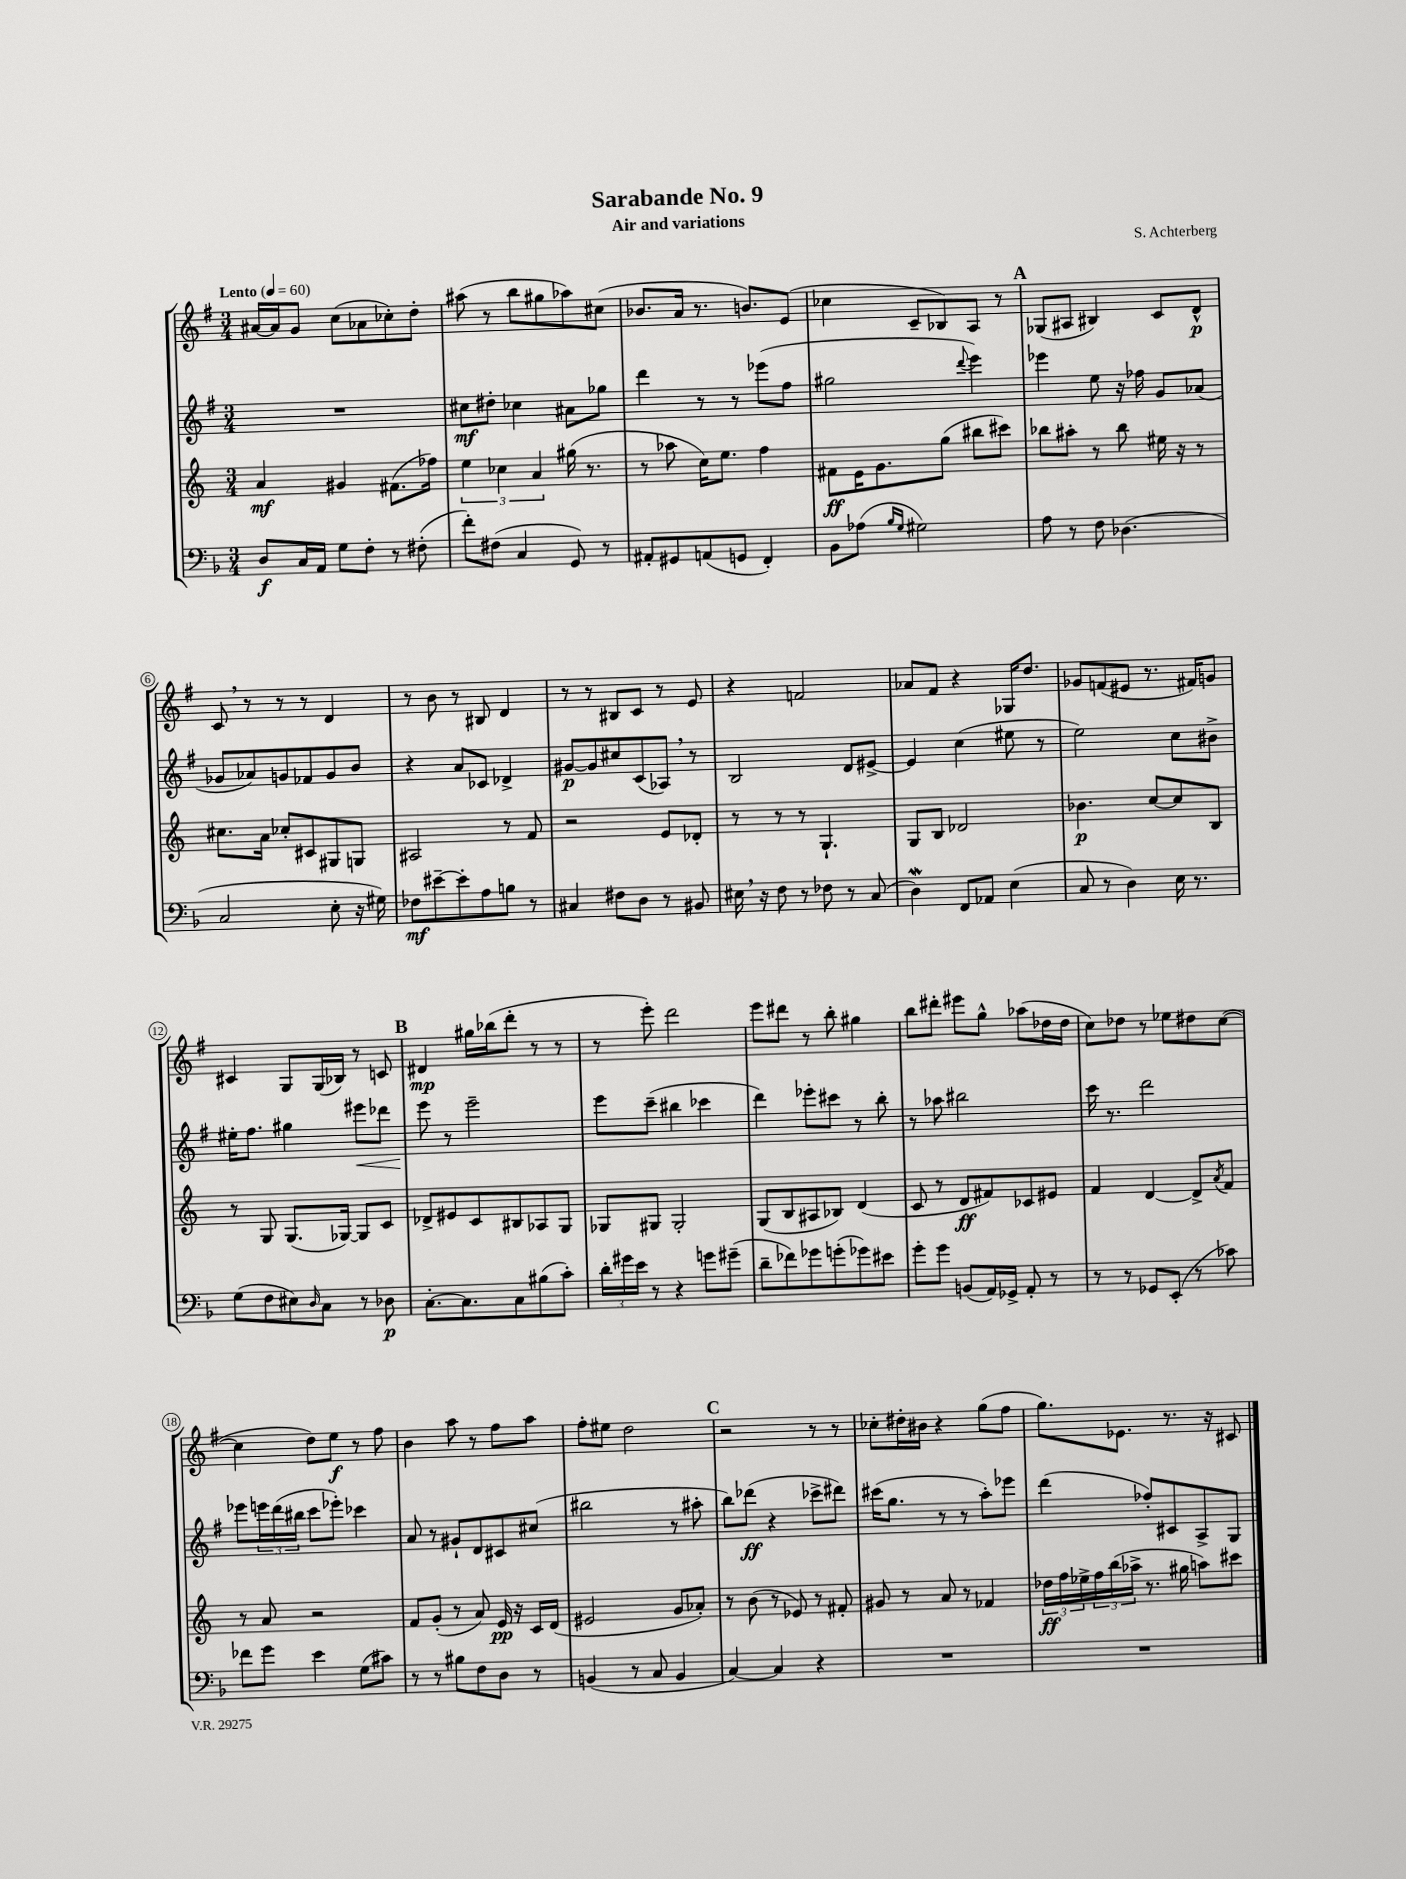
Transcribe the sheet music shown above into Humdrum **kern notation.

**kern	**dynam	**kern	**dynam	**kern	**dynam	**kern	**dynam
*part4	*part4	*part3	*part3	*part2	*part2	*part1	*part1
*staff4	*staff4	*staff3	*staff3	*staff2	*staff2	*staff1	*staff1
*clefF4	*	*clefG2	*	*clefG2	*	*clefG2	*
*k[b-]	*	*k[]	*	*k[f#]	*	*k[f#]	*
*M3/4	*	*M3/4	*	*M3/4	*	*M3/4	*
*MM60	*	*MM60	*	*MM60	*	*MM60	*
=1	=1	=1	=1	=1	=1	=1	=1
!	!	!	!	!	!	!LO:TX:a:B:t=Lento	!
8D/L	f	4a/	mf	2.r	.	[16a#X/LL	.
.	.	.	.	.	.	16a#/J]	.
16C/L	.	.	.	.	.	8g/J	.
16AA/JJ	.	.	.	.	.	.	.
8G\L	.	4g#X/	.	.	.	(8cc\L	.
8F'\J	.	.	.	.	.	8a-X\	.
8r	.	(8.f#X\L	.	.	.	8cc-X'\)	.
(8F#X'\	.	.	.	.	.	8dd'\J	.
.	.	16ff-X\Jk)	.	.	.	.	.
=2	=2	=2	=2	=2	=2	=2	=2
8f'\L)	.	6ee\	.	8cc#X\L	mf	(8aa#X\	.
(8F#X\J	.	.	.	8dd#X'\J	.	8r	.
.	.	6cc-X\	.	.	.	.	.
4C/	.	.	.	4cc-X\	.	8bb\L	.
.	.	6a/	.	.	.	.	.
.	.	.	.	.	.	8gg#X\	.
8GG/)	.	(16gg#X\	.	8a#X\L	.	8aa-X\)	.
.	.	8.r	.	.	.	.	.
8r	.	.	.	8gg-X\J	.	(8cc#X\J	.
=3	=3	=3	=3	=3	=3	=3	=3
8AA#X'/L	.	8r	.	4ddd\	.	8.b-X/L	.
8GG#X/	.	8aa-X\	.	.	.	.	.
.	.	.	.	.	.	16a/Jk	.
(8AAn/	.	16cc\KL)	.	8r	.	8.r	.
.	.	8.ee\J	.	.	.	.	.
8GGn/J	.	.	.	8r	.	.	.
.	.	.	.	.	.	8.bn/L)	.
4FF'/)	.	4ff\	.	(8eee-X\L	.	.	.
.	.	.	.	8ff#\J	.	(8e/J	.
=4	=4	=4	=4	=4	=4	=4	=4
8BB-\L	.	8f#X\L	ff	2gg#X\	.	4cc-X\	.
(8A-X\J	.	16e\K	.	.	.	.	.
.	.	8.g\	.	.	.	.	.
16qqB-/LL	.	.	.	.	.	.	.
16qqG/JJ	.	.	.	.	.	.	.
2G#X\)	.	.	.	.	.	8c~/L	.
.	.	(8gg\J	.	.	.	8B-X/)	.
.	.	.	.	8qqddd/	.	.	.
.	.	8bb#X\L	.	4eee\)	.	8A/J	.
.	.	8ccc#X\J)	.	.	.	8r	.
!!LO:REH:place=s1:t=A
=5	=5	=5	=5	=5	=5	=5	=5
8A\	.	8bb-X\L	.	4eee-X\	.	(8G-X/L	.
8r	.	8aa#X'\J	.	.	.	8A#X/J	.
8F\	.	8r	.	8ee\	.	4B#X/)	.
(4.D-X\	.	8bb-\	.	16r	.	.	.
.	.	.	.	16ff-X\	.	.	.
.	.	16ee#X\	.	8g/L	.	8c/L	.
.	.	16r	.	.	.	.	.
.	.	8r	.	(8a-X/J	.	8d^^/J	p
!!LO:LB:g=z
=6	=6	=6	=6	=6	=6	=6	=6
2C/	.	8.cc#X\L	.	8g-X/L	.	8c,/	.
.	.	.	.	8a-X/)	.	8r	.
.	.	16a\Jk	.	.	.	.	.
.	.	8cc-X'/L	.	8gn/	.	8r	.
.	.	8c#X/	.	8f-X/	.	8r	.
8E'\	.	8G#X/	.	8g/	.	4d/	.
16r	.	8Gn/J	.	8b/J	.	.	.
16G#X\)	.	.	.	.	.	.	.
=7	=7	=7	=7	=7	=7	=7	=7
8F-X\L	mf	2A#X/	.	4r	.	8r	.
[8e#X~\	.	.	.	.	.	8b\	.
8e#'\]	.	.	.	8a/L	.	8r	.
8A\	.	.	.	8c-X/J	.	8B#X/	.
8Bn\J	.	8r	.	4d-X^/	.	4d/	.
8r	.	8f/	.	.	.	.	.
=8	=8	=8	=8	=8	=8	=8	=8
4C#X/	.	2r	.	[8g#X/L	p	8r	.
.	.	.	.	8g#/]	.	8r	.
8F#X\L	.	.	.	8cc#X/	.	8B#X/L	.
8D\J	.	.	.	(8c/	.	8c/J	.
8r	.	8e/L	.	8A-X,/J)	.	8r	.
8BB#X/	.	8d-X'/J	.	8r	.	8e/	.
=9	=9	=9	=9	=9	=9	=9	=9
16E#X,\	.	8r	.	2B/	.	4r	.
16r	.	.	.	.	.	.	.
8F\	.	8r	.	.	.	.	.
8r	.	8r	.	.	.	2fn/	.
8F-X\	.	4.G`/	.	.	.	.	.
8r	.	.	.	8d/L	.	.	.
(8C/	.	.	.	[8e#X^/J	.	.	.
=10	=10	=10	=10	=10	=10	=10	=10
4DW\)	.	8G/L	.	4e#/]	.	8a-X/L	.
.	.	8B/J	.	.	.	8f#/J	.
8FF/L	.	2d-X/	.	(4cc\	.	4r	.
8AA-X/J	.	.	.	.	.	.	.
(4E\	.	.	.	8ee#X\	.	16G-X/KL	.
.	.	.	.	.	.	8.dd/J	.
.	.	.	.	8r	.	.	.
=11	=11	=11	=11	=11	=11	=11	=11
8C/	.	4.b-X\	p	2ee\)	.	8g-X/L	.
8r	.	.	.	.	.	(8fn/	.
4D\)	.	.	.	.	.	8e#X/J	.
.	.	[8cc/L	.	.	.	8.r	.
16E\	.	8cc/]	.	8cc\L	.	.	.
8.r	.	.	.	.	.	16f#X/KL)	.
.	.	8B/J	.	8b#X^\J	.	8gn/J	.
!!LO:LB:g=z
=12	=12	=12	=12	=12	=12	=12	=12
(8G\L	.	8r	.	16ee#X'\KL	.	4c#X/	.
.	.	.	.	8.ff#\J	.	.	.
8F\	.	8G/	.	.	.	.	.
8E#X\)	.	(8.G/L	.	4gg#X\	.	8G/L	.
16qqD/	.	.	.	.	.	.	.
8C\J	.	.	.	.	.	(16G/L	.
.	.	[16G-X/Jk)	.	.	.	16B-X/JJ)	.
!	!	!	!	!	!LO:HP:b	!	!
8r	.	8G-/L]	.	8eee#X\L	<	8r	.
8D-X\	p	8c/J	.	8ddd-X\J	.	8cn/	.
!!LO:REH:place=s1:t=B
=13	=13	=13	=13	=13	=13	=13	=13
[8.C'\L	.	8d-X^/L	.	8eee\	.	4d#X/	mp
.	.	8e#X/	.	8r	[	.	.
8.C\]	.	.	.	.	.	.	.
.	.	8c/	.	2eee~\	.	16gg#X\LL	.
.	.	.	.	.	.	(16bb-X\J	.
8C\	.	8B#X/	.	.	.	8ddd'\J	.
(8B#X\	.	8A-X/	.	.	.	8r	.
8c'\J)	.	8G/J	.	.	.	8r	.
=14	=14	=14	=14	=14	=14	=14	=14
24d'\LL	.	8G-X/L	.	8eee\L	.	8r	.
24g#X\	.	.	.	.	.	.	.
24e\JJ	.	.	.	.	.	.	.
8r	.	8G#X/J	.	(8ccc~\J	.	8eee'\)	.
4r	.	2G#'/	.	4bb#X\	.	2ddd\	.
8gn\L	.	.	.	4ccc-X\	.	.	.
(8g#X~\J	.	.	.	.	.	.	.
=15	=15	=15	=15	=15	=15	=15	=15
8d~\L	.	(8G/L	.	4ddd\)	.	8eee\L	.
8f-X\)	.	8B/	.	.	.	8ddd#X\J	.
8g-X\	.	8A#X/	.	8eee-X'\L	.	8r	.
(8gn'\	.	8B-X/J)	.	8ccc#X\J	.	8bb'\	.
8g-X\)	.	(4d/	.	8r	.	4gg#X\	.
8e#X\J	.	.	.	8bb'\	.	.	.
=16	=16	=16	=16	=16	=16	=16	=16
8g'\L	.	8c/	.	8r	.	8bb\L	.
8g\J	.	8r	.	8aa-X\	.	8ddd#X'\J	.
(8BBn/L	.	8d/L	ff	2bb#X\	.	8eee#X\L	.
16AA/L)	.	8f#X/)	.	.	.	8gg^^\J	.
16GG-X^/JJ	.	.	.	.	.	.	.
8AA'/	.	8c-X/	.	.	.	(8aa-X\L	.
8r	.	8e#X/J	.	.	.	16dd-X\L	.
.	.	.	.	.	.	16dd-\JJ	.
=17	=17	=17	=17	=17	=17	=17	=17
8r	.	4f/	.	16ccc\	.	8cc\L)	.
.	.	.	.	8.r	.	.	.
8r	.	.	.	.	.	8dd-X\J	.
8GG-X/L	.	[4d/	.	2ddd\	.	8r	.
(8EE'/J	.	.	.	.	.	8ee-X\L	.
8r	.	8d^/L]	.	.	.	8dd#X\	.
.	.	8qa/	.	.	.	.	.
8c-X\)	.	8f/J	.	.	.	([8cc\J	.
!!LO:LB:g=z
=18	=18	=18	=18	=18	=18	=18	=18
8f-X\L	.	8r	.	8eee-X\L	.	4cc\]	.
8g\J	.	8a/	.	24eeen\L	.	.	.
.	.	.	.	(24ddd\	.	.	.
.	.	.	.	24bb#X\JJ	.	.	.
4e\	.	2r	.	8ccc\L	.	8dd\L)	.
.	.	.	.	8eee-X'\J)	.	8ee\J	f
(8G\L	.	.	.	4ccc-X\	.	8r	.
8c#X\J)	.	.	.	.	.	8ff#\	.
=19	=19	=19	=19	=19	=19	=19	=19
8r	.	8f/L	.	8a/	.	4b\	.
8r	.	(8g'/J	.	8r	.	.	.
8B#X\L	.	8r	.	8g#X`/L	.	8aa\	.
8F\	.	8a/)	.	8d/	.	8r	.
8D\J	.	16e/	pp	8c#X/	.	8ff#\L	.
.	.	16r	.	.	.	.	.
8r	.	16c/LL	.	(8cc#X/J	.	8aa\J	.
.	.	(16d/JJ	.	.	.	.	.
=20	=20	=20	=20	=20	=20	=20	=20
(4BBn/	.	2e#X/	.	2bb#X\	.	8ff#'\L	.
.	.	.	.	.	.	8ee#X\J	.
8r	.	.	.	.	.	2dd\	.
8C/	.	.	.	.	.	.	.
4BB/	.	8g/L	.	8r	.	.	.
.	.	8a-X'/J)	.	8aa#X'\	.	.	.
!!LO:REH:place=s1:t=C
=21	=21	=21	=21	=21	=21	=21	=21
[4C/)	.	8r	.	8bb\L)	.	2r	.
.	.	(8b\	.	(8ddd-X\J	ff	.	.
4C/]	.	8r	.	4r	.	.	.
.	.	8e-X/)	.	.	.	.	.
4r	.	8r	.	8ccc-X^\L	.	8r	.
.	.	8f#X'/	.	8ddd#X\J)	.	8r	.
=22	=22	=22	=22	=22	=22	=22	=22
2.r	.	8g#X/	.	(16ccc#X\KL	.	8cc-X'\L	.
.	.	.	.	8.gg\J	.	.	.
.	.	8r	.	.	.	16dd#X'\L	.
.	.	.	.	.	.	16b#X\JJ	.
.	.	8a/	.	8r	.	4r	.
.	.	8r	.	8r	.	.	.
.	.	4f-X/	.	8aa'\L)	.	(8gg\L	.
.	.	.	.	8eee-X\J	.	8ff#\J	.
=23	=23	=23	=23	=23	=23	=23	=23
2.r	.	24dd-X\LL	ff	(4ddd\	.	8.gg\L)	.
.	.	24ff\	.	.	.	.	.
.	.	24ee-X^\	.	.	.	.	.
.	.	24ff\	.	.	.	.	.
.	.	(24bb\	.	.	.	.	.
.	.	.	.	.	.	8.e-X\J	.
.	.	24aa-X^\JJ	.	.	.	.	.
.	.	8.r	.	8ff-X'/L)	.	.	.
.	.	.	.	8c#X/	.	8.r	.
.	.	16gg#X\	.	.	.	.	.
.	.	8aan\L)	.	8A^/	.	.	.
.	.	.	.	.	.	16r	.
.	.	8ccc#X\J	.	8G/J	.	8c#X/	.
==	==	==	==	==	==	==	==
*-	*-	*-	*-	*-	*-	*-	*-
